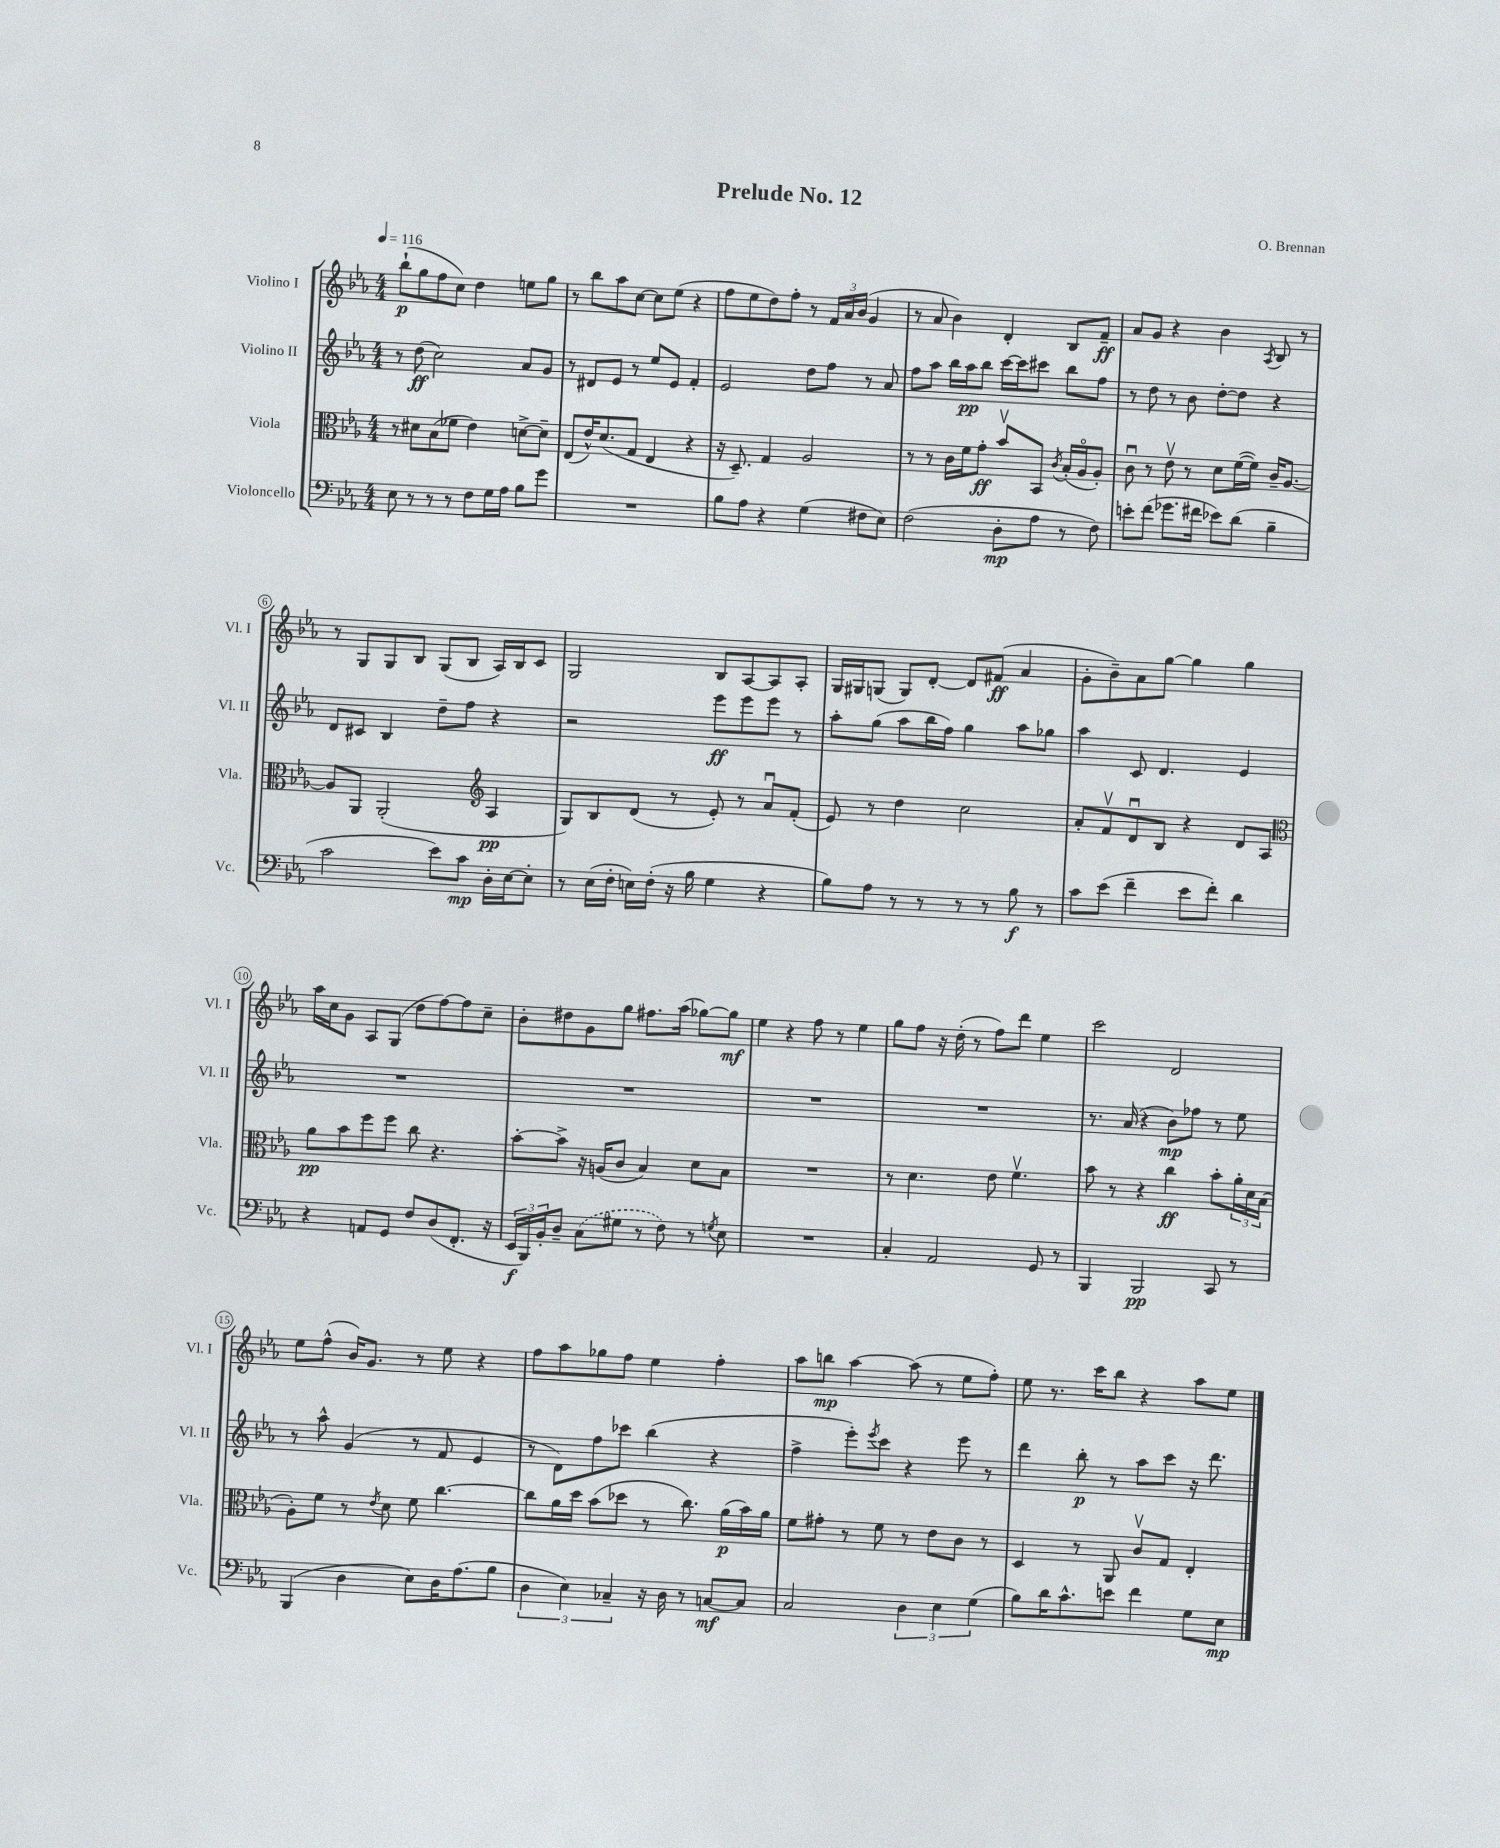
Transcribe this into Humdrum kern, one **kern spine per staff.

**kern	**kern	**kern	**kern
*staff4	*staff3	*staff2	*staff1
*clefF4	*clefC3	*clefG2	*clefG2
*k[b-e-a-]	*k[b-e-a-]	*k[b-e-a-]	*k[b-e-a-]
*M4/4	*M4/4	*M4/4	*M4/4
*MM116	*MM116	*MM116	*MM116
8E-\	8r	8r	(8bb-`\L
8r	8d#\L	(8dd\	8gg\
8r	(8B-\	2cc\)	8ff\
8r	8f-\J	.	8cc\J)
8F\L	4e-\)	.	4dd\
16G\L	.	.	.
16A-\JJ	.	.	.
8B-\L	[8d^\L	8a-/L	8ee\L
8g\J	8d~\]J	8g/J	8gg\J
=	=	=	=
1r	(8E-/L	8r	8r
.	16e-^^/K)	8d#/L	8bb-\L
.	(8.d/	.	.
.	.	8e-/J	8aa-\
.	8G/J	8r	[8cc\J
.	4E-/	8ee-/L	8cc\]L
.	.	8e-/J	(8ee-\J
.	4r	4f'/	4r
=	=	=	=
8B-\L	16r	2e-/	8ff\L
.	8.D~/)	.	.
8A-\J	.	.	8ee-\
4r	4G/	.	8dd\)
.	.	.	8ff'\J
(4G\	2A-/	8dd\L	8r
.	.	8ff\J	24f/LL
.	.	.	24a-/
.	.	.	(24b-/JJ
8F#\L	.	8r	4g/
8E-\J)	.	8a-/	.
=	=	=	=
(2F\	8r	8ff\L	8r
.	8r	8aa-\J	8a-/
.	16c\LL	16bb-\LL	4b-\)
.	16f\J	16aa-\J	.
.	8g'\J	8bb-\J	.
8D'\L	8b-v/L	[16ccc\LL	4d'/
.	.	16ccc\]J	.
8A-\J	8BB-/J	8ccc#\J	.
.	8qc/	.	.
8r	(16B-'/LL	8bb-\L	8B-/L
.	16A-o/J	.	.
8F\)	8A-'/J)	8ff\J	8f~/J
=	=	=	=
8e'\L	8cu\	8r	8a-/L
(8f\J	8r	8dd\	8g/J
8.g-\L	8e-v\	8r	4r
.	8r	8b-\	.
16f#\Jk	.	.	.
8e-\L)	8d\L	[8dd'\L	4b-\
(8d\J	([16f\L	8dd\]J	.
.	16f\]JJ)	.	.
.	.	.	8qA-/
4B-~\	16c~/LK	4r	8B-/
.	[8.A-/J	.	.
.	.	.	8r
=	=	=	=
2c\	8A-/]L	8d/L	8r
.	8AA-/J	8c#/J	8G/L
.	(2AA-'/	4B-/	8G/
.	.	.	8B-/J
8e-\L)	.	8dd~\L	(8G/L
8c\J	.	8ff\J	8B-/J
*	*clefG2	*	*
16D'\LL	4A-/	4r	16A-/LL)
[16E-\J	.	.	16B-/J
8E-'\]J	.	.	8c/J
=	=	=	=
8r	8G/L)	2r	2G/
(16E-\LL	8B-/	.	.
16F'\JJ	.	.	.
16E\LL)	(8d/J	.	.
(16F'\JJ	.	.	.
16r	8r	.	.
16B-\	.	.	.
4G\	8e-'/)	8eee-\L	8B-/L
.	8r	8eee-\	[8A-/
4r	8a-u/L	8eee-\J	8A-/]
.	(8f'/J	8r	8A-'/J
=	=	=	=
8B-\L)	8e-/)	8aa-'\L	16G/LL
.	.	.	16G#/J
8A-\J	8r	(8gg\J	(8G/J
8r	4dd\	8aa-\L	8G/L)
8r	.	16bb-\L	[8d'/J
.	.	16ff\JJ)	.
8r	2cc\	4gg\	8d/]L
8r	.	.	(8f#/J
8B-\	.	8aa-\L	4a-/
8r	.	8gg-\J	.
=	=	=	=
8c\L	8a-'/L	4aa-\	8g'\L
(8e-\J	8fv/	.	8b-~\)
4f~\	8du/	8c/	8a-\
.	8B-/J	4.d/	[8gg\J
8e-\L	4r	.	4gg\]
8f'\J)	.	.	.
4d\	8d/L	4e-/	4gg\
.	8A-/J	.	.
=	=	=	=
*	*clefC3	*	*
4r	8a-\L	1r	16aa-\LL
.	.	.	16cc\J
.	8b-\	.	8g\J
8AA/L	8ff\	.	8A-/L
8GG/J	8ff\J	.	(8G/J
8F/L	8cc\	.	8dd\L
(8D/	4.r	.	[8ff\)
8.FF'/J	.	.	8ff\]
.	.	.	8cc~\J
16r	.	.	.
=	=	=	=
24EE-/LL	[8b-'\L	1r	8b-'\L
24BBB-/)	.	.	.
24BB-'/J	.	.	.
8D~/J	8b-^\]J	.	8dd#\
(8C\L	16r	.	8g\
.	(16A/LK	.	.
8G#\J	8c/J	.	8gg\J
8r	4B-/)	.	8.ff#\L
8F\)	.	.	.
.	.	.	(16aa-\Jk
8r	8d\L	.	[8gg-\L)
8qG/	.	.	.
8E-\	8B-\J	.	8gg-\]J
=	=	=	=
1r	1r	1r	4ee-\
.	.	.	4r
.	.	.	8ff\
.	.	.	8r
.	.	.	4ee-\
=	=	=	=
4C'/	8r	1r	8gg\L
.	4.d\	.	8ff\J
2AA-/	.	.	16r
.	.	.	(16dd'\
.	.	.	8r
.	8e-\	.	8ff\L)
.	4.fv\	.	8ddd\J
8GG/	.	.	4ee-\
8r	.	.	.
=	=	=	=
4BBB-/	8b-\	8.r	2ccc\
.	8r	.	.
.	.	(16a-/	.
2BBB-/	4r	4r	.
.	4cc\	8b-\L)	2d/
.	.	8ff-\J	.
8CC/	8b-'\L	8r	.
8r	24a-'\L	8ee-\	.
.	24d\	.	.
.	(24B-\JJ	.	.
=	=	=	=
(4BBB-/	8A-'\L)	8r	8ee-\L
.	8f\J	8aa-^^\	(8ff^^\J
4D\	8r	(4g/	16b-/LK)
.	.	.	8.g/J
.	8qe-/	.	.
.	8d\	.	.
8E-\L)	8f\	8r	8r
16D\K	[4.cc\	8f/	8ee-\
(8.A-\	.	.	.
.	.	4e-/	4r
8B-\J	.	.	.
=	=	=	=
6D\	8cc\]L	8r	8ff\L
.	16a-\L	8d\L)	8aa-\
6E-\)	.	.	.
.	16dd\JJ	.	.
.	(8b-\L	8ff\	8gg-\
6C-~/	.	.	.
.	8dd-\J	8ccc-\J	8ff\J
16r	8r	(4bb-\	4ee-\
16D\	.	.	.
8r	8.cc\)	.	.
[8C/L	.	4r	4ff'\
.	(16a-\LL	.	.
8C/]J	16b-\)	.	.
.	16a-\JJ	.	.
=	=	=	=
2C/	8f\L	4ff^\	8aa-\L
.	8g#'\J	.	8bb\J
.	8r	8eee-'\L)	[4aa-\
.	.	8qeee-/	.
.	8f\	8ccc\J	.
6D\	8r	4r	(8aa-\]
.	8e-\L	.	8r
6E-\	.	.	.
.	8c\J	8eee-\	8ee-\L
(6G\	.	.	.
.	8r	8r	8ff'\J)
=	=	=	=
8B-\L)	4D/	4ddd\	8ee-\
16d\K	.	.	8.r
8.c^^\	.	.	.
.	8r	8bb-'\	.
.	.	.	16ccc\LK
8e\J	8AA-/	8r	8bb-\J
4f\	8cv/L	8aa-\L	4r
.	8G/J	8ccc\J	.
8G\L	4E-'/	16r	8aa-\L
.	.	8.ddd\	.
8E-\J	.	.	8ee-\J
==	==	==	==
*-	*-	*-	*-
